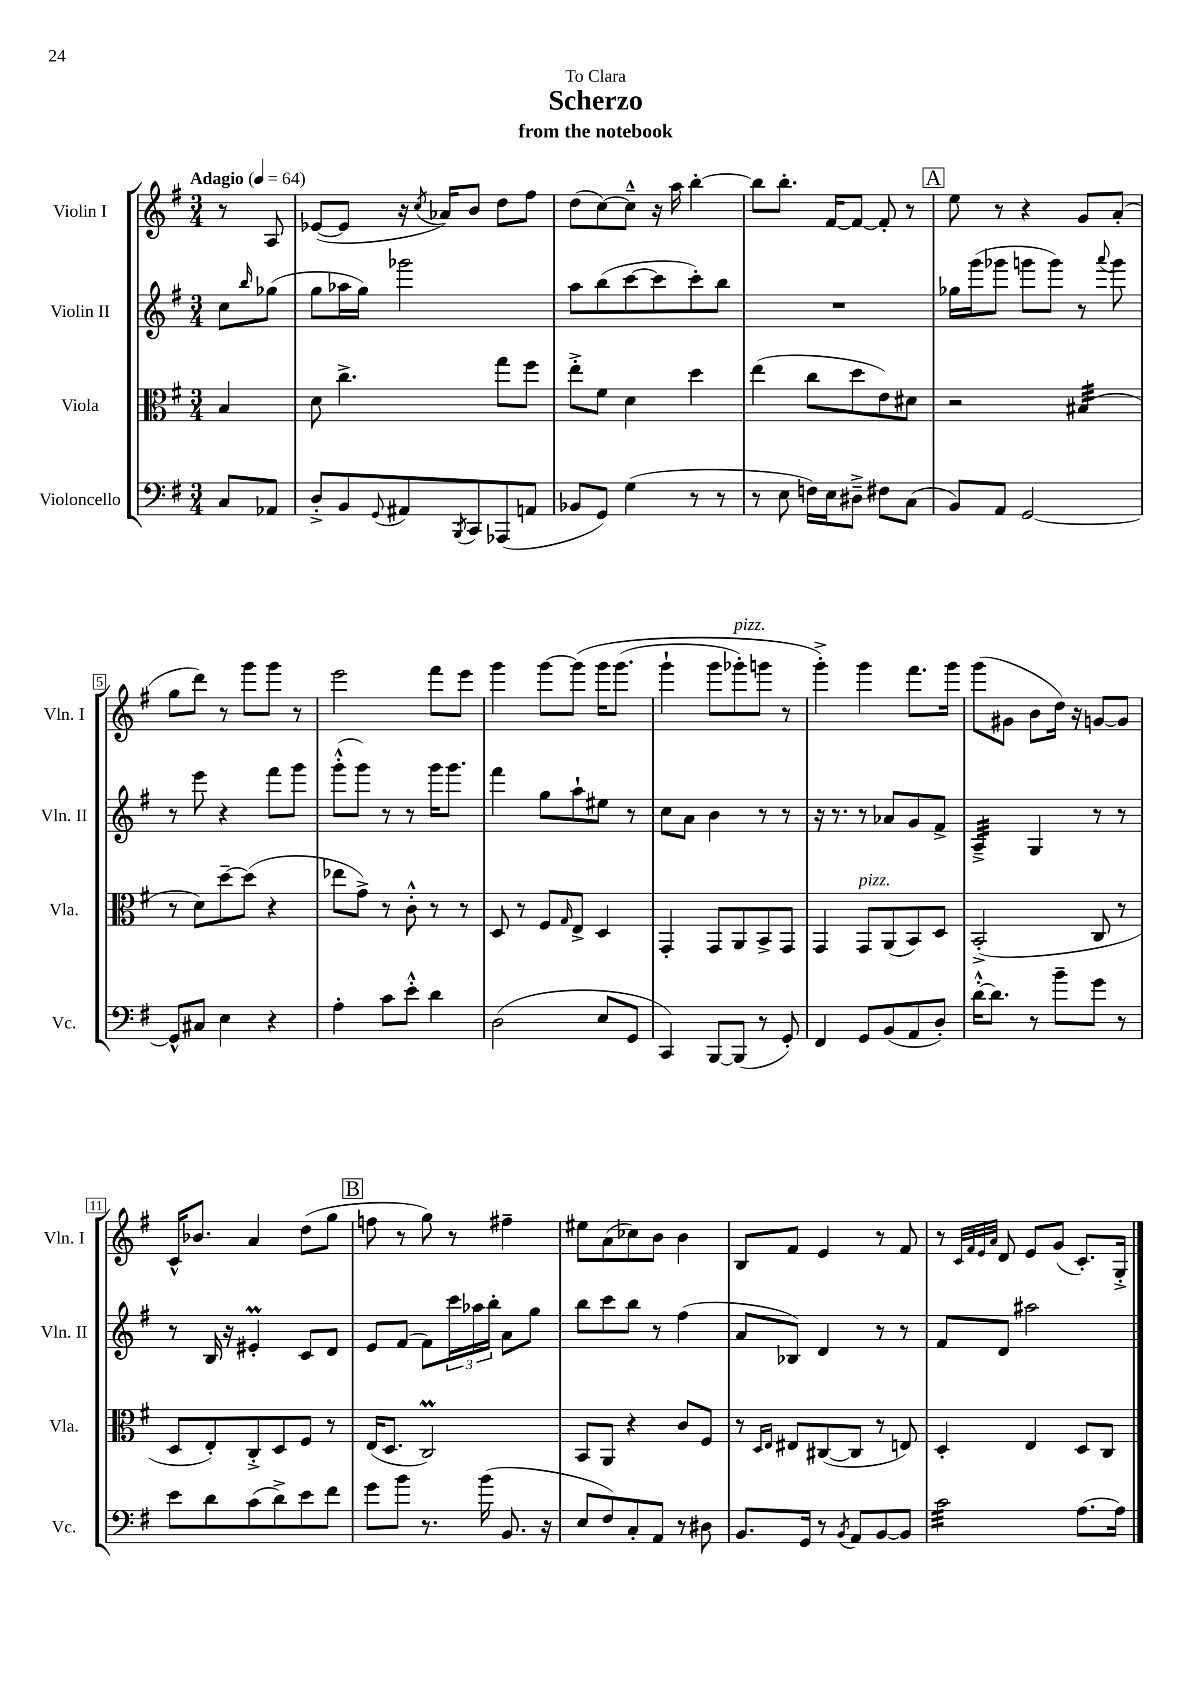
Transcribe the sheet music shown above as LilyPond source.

\header { title = "Scherzo" subtitle = "from the notebook" dedication = "To Clara" }
<<
\new StaffGroup <<
\new Staff = "s0" \with { instrumentName = "Violin I" shortInstrumentName = "Vln. I" } {
    \clef treble \key g \major \numericTimeSignature \time 3/4 \partial 4 \tempo "Adagio" 4 = 64
    r8 a8 |
    ees'8~( ees'8 r16 \acciaccatura { c''8 } aes'16) b'8 d''8 fis''8 |
    d''8( c''8~) c''8---^ r16 a''16 b''4~-. |
    b''8 b''8.-. fis'16~ fis'8~ fis'8-. r8 |
    \mark \markup { \box "A" } e''8 r8 r4 g'8 a'8-.( |
    g''8 d'''8) r8 g'''8 g'''8 r8 |
    e'''2 fis'''8 e'''8 |
    g'''4 g'''8~ g'''8\( g'''16 g'''8.( |
    g'''4-! g'''8 ges'''8-.^\markup { \italic "pizz." }) g'''8 r8 |
    g'''4-.->\) g'''4 fis'''8. g'''16 |
    g'''8( gis'8 b'8 d''16) r16 g'8~ g'8 |
    c'16-^ bes'8. a'4 d''8( g''8 |
    \mark \markup { \box "B" } f''8 r8 g''8) r8 fis''4-- |
    eis''8 a'8( ces''8) b'8 b'4 |
    b8 fis'8 e'4 r8 fis'8 |
    r8 \grace { c'32 fis'32 e'32 a'32 } d'8 e'8 g'8( c'8.-.) g16-.-> \bar "|." |
}
\new Staff = "s1" \with { instrumentName = "Violin II" shortInstrumentName = "Vln. II" } {
    \clef treble \key g \major \numericTimeSignature \time 3/4 \partial 4
    c''8 \grace { b''16 } ges''8( |
    g''8 aes''16 g''16) ges'''2 |
    a''8 b''8( c'''8~ c'''8 c'''8-.) b''8 |
    R2. |
    \mark \markup { \box "A" } ges''16 g'''16( ges'''8 g'''8 g'''8) r8 \appoggiatura { a'''8 } g'''8 |
    r8 e'''8 r4 fis'''8 g'''8 |
    g'''8-.-^( g'''8) r8 r8 g'''16 g'''8. |
    fis'''4 g''8 a''8-! eis''8 r8 |
    c''8 a'8 b'4 r8 r8 |
    r16 r8. r8 aes'8 g'8 fis'8-> |
    a4:32---> g4 r8 r8 |
    r8 b16 r16 eis'4-.\prall c'8 d'8 |
    \mark \markup { \box "B" } e'8 fis'8( fis'8) \tuplet 3/2 { c'''16 aes''16 b''16-. } a'8 g''8 |
    b''8 c'''8 b''8 r8 fis''4( |
    a'8 bes8) d'4 r8 r8 |
    fis'8 d'8 ais''2 \bar "|." |
}
\new Staff = "s2" \with { instrumentName = "Viola" shortInstrumentName = "Vla." } {
    \clef alto \key g \major \numericTimeSignature \time 3/4 \partial 4
    b4 |
    d'8 c''4.-> g''8 fis''8 |
    e''8-.-> fis'8 d'4 d''4 |
    e''4( c''8 d''8 e'8) dis'8 |
    \mark \markup { \box "A" } r2 bis4:32( |
    r8 d'8) d''8~-- d''8( r4 |
    ees''8 g'8->) r8 c'8-.-^ r8 r8 |
    d8 r8 fis8 \grace { g16 } e8-> d4 |
    g,4-. g,8 a,8 b,8-> g,8 |
    g,4 g,8^\markup { \italic "pizz." } a,8( b,8) d8 |
    b,2-.->( c8 r8 |
    d8 e8-.) c8-.-> d8 fis8 r8 |
    \mark \markup { \box "B" } e16( d8. c2\prall) |
    b,8 a,8 r4 c'8 fis8 |
    r8 \grace { d16 e16 } eis8 cis8~( cis8 r8 e8) |
    d4-. e4 d8 c8 \bar "|." |
}
\new Staff = "s3" \with { instrumentName = "Violoncello" shortInstrumentName = "Vc." } {
    \clef bass \key g \major \numericTimeSignature \time 3/4 \partial 4
    c8 aes,8 |
    d8-.-> b,8 \appoggiatura { g,8 } ais,8 \acciaccatura { b,,8 } c,8 aes,,8( a,8 |
    bes,8 g,8) g4( r8 r8 |
    r8 e8 f16) e16 dis8---> fis8 c8( |
    \mark \markup { \box "A" } b,8) a,8 g,2~ |
    g,8-^ cis8 e4 r4 |
    a4-. c'8 e'8-.-^ d'4 |
    d2( e8 g,8 |
    c,4) b,,8~ b,,8( r8 g,8-.) |
    fis,4 g,8 b,8( a,8 d8-.) |
    d'16~-.-^ d'8. r8 b'8-- g'8 r8 |
    e'8 d'8 c'8( d'8->) e'8 fis'8 |
    \mark \markup { \box "B" } g'8 b'8 r8. b'16( b,8. r16 |
    e8 fis8) c8-. a,8 r8 dis8 |
    b,8. g,16 r8 \acciaccatura { b,8 } a,8 b,8~ b,8 |
    c'2:32 a8.~ a16 \bar "|." |
}
>>
>>
\layout { \context { \Score \override BarNumber.stencil = #(make-stencil-boxer 0.1 0.3 ly:text-interface::print) } }
